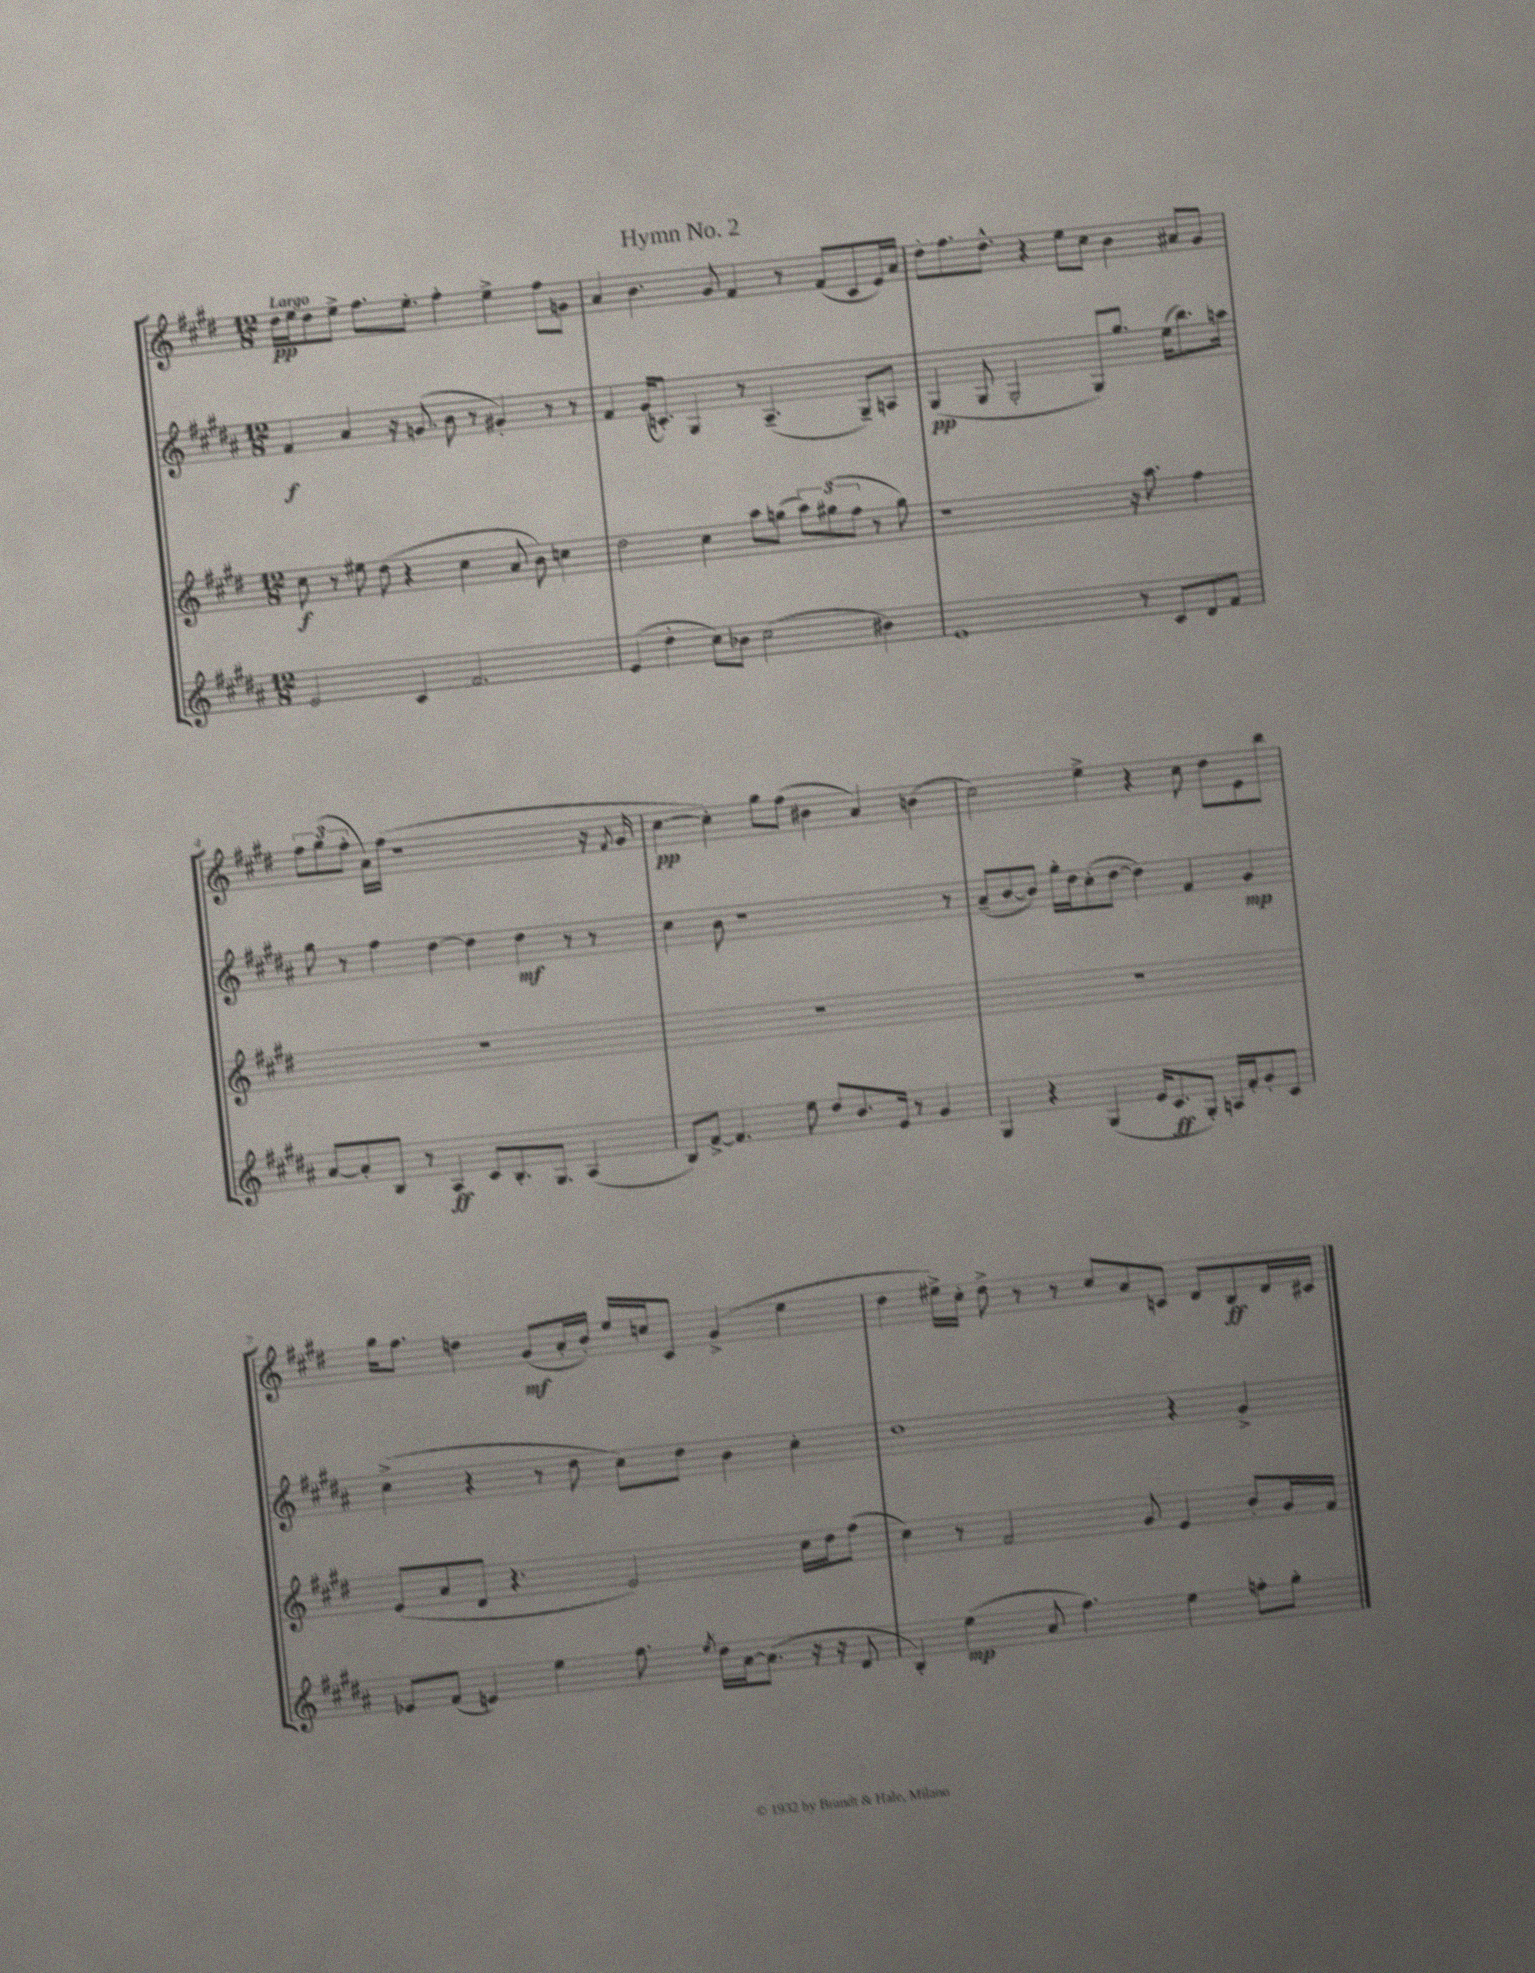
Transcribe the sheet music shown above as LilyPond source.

\header { title = "Hymn No. 2" }
<<
\new StaffGroup <<
\new Staff = "s0" {
    \clef treble \key e \major \numericTimeSignature \time 12/8 \tempo "Largo"
    \autoBeamOff dis''16[\pp e''16 dis''8 e''8]-> fis''8.[ e''8.]-. fis''4-. e''4-> fis''8[ g'8] |
    a'4 b'4. gis'8 fis'4 r8 fis'8[( cis'8 e'16) a'16] |
    dis''8[-. fis''8. dis''8.]-^ r4 e''8[ cis''8] b'4 ais'8[ gis'8] |
    \tuplet 3/2 { fis''8[ gis''8( fis''8]-. } a'16[) fis''16]( r1 r16 \acciaccatura { fis'8 } gis'16 |
    cis''4~\pp cis''4-.) gis''8[ fis''8]( bis'4 a'4) b'4( |
    cis''2) e''4-> r4 cis''8 dis''8[ e'8 b''8] |
    gis''16[ fis''8.] d''4 gis'8[\mf( a'16-. b'16]-.) e''16[ c''16 cis'8] gis'4->( e''4 |
    dis''4 eis''16[->) cis''16]-. dis''8-> r8 r8 cis''8[ a'8 c'8] dis'8[ b8\ff dis'16 cis'16] \bar "|." |
}
\new Staff = "s1" {
    \clef treble \key b \major \numericTimeSignature \time 12/8
    \autoBeamOff fis'4\f ais'4 r16 g'8.( b'8 r8 gis'4-.) r8 r8 |
    fis'4 gis'16[( c'8.]-.) gis4 r8 ais4.--( gis8[--) a8] |
    gis4\pp( gis8 gis2-. gis8[) gis''8.] e''16[( b''8.) a''16] |
    gis''8 r8 fis''4 dis''4~ dis''4 dis''4\mf r8 r8 |
    cis''4 b'8 r1 r8 |
    ais'8[--( b'8~ b'8]) gis''16[-. dis''16 cis''8-.( dis''8]~ dis''4) fis'4 gis'4\mp |
    cis''4->( r4 r8 dis''8 cis''8[) dis''8] b'4 cis''4-. |
    dis''1 r4 gis'4-> \bar "|." |
}
\new Staff = "s2" {
    \clef treble \key e \major \numericTimeSignature \time 12/8
    \autoBeamOff cis''8\f r8 eis''8 dis''8( r4 cis''4 a'8 b'8) c''4 |
    dis''2 cis''4 a''8[ g''8]( \tuplet 3/2 { a''8[) gis''8( fis''8] } r8 gis''8) |
    r1 r16 a''8. fis''4 |
    R1. |
    R1. |
    R1. |
    e'8[( a'8 dis'8] r4. e'2) cis''16[ dis''16 fis''8]( |
    cis''4) r8 fis'2 gis'8 e'4 b'8[-. gis'16 fis'16] \bar "|." |
}
\new Staff = "s3" {
    \clef treble \key b \major \numericTimeSignature \time 12/8
    \autoBeamOff e'2 cis'4 fis'2. |
    e'4( dis''4-. cis''8[) bes'8] cis''2( bis'4) |
    e'1 r8 cis'8[ dis'8 fis'8] |
    ais'8[~ ais'8-. b8] r8 ais4\ff cis'8[ b8.-. gis8.] ais4( |
    b8[) fis'8]~-> fis'4. e''8 dis''8[ b'8. e'16] r8 gis'4 |
    gis4 r4 gis4( e'16[ cis'8.\ff gis8]-.) a16[ fis'16-. gis'8-. cis'8] |
    ees'8[ fis'8]( e'4) e''4 fis''8. \acciaccatura { e''8 } dis''16[ ais'16~ ais'8.]( r16 r16 dis'8 |
    b4-.) e''4\mp( ais'8 fis''4.) e''4 f''8[-. gis''8]-. \bar "|." |
}
>>
>>
